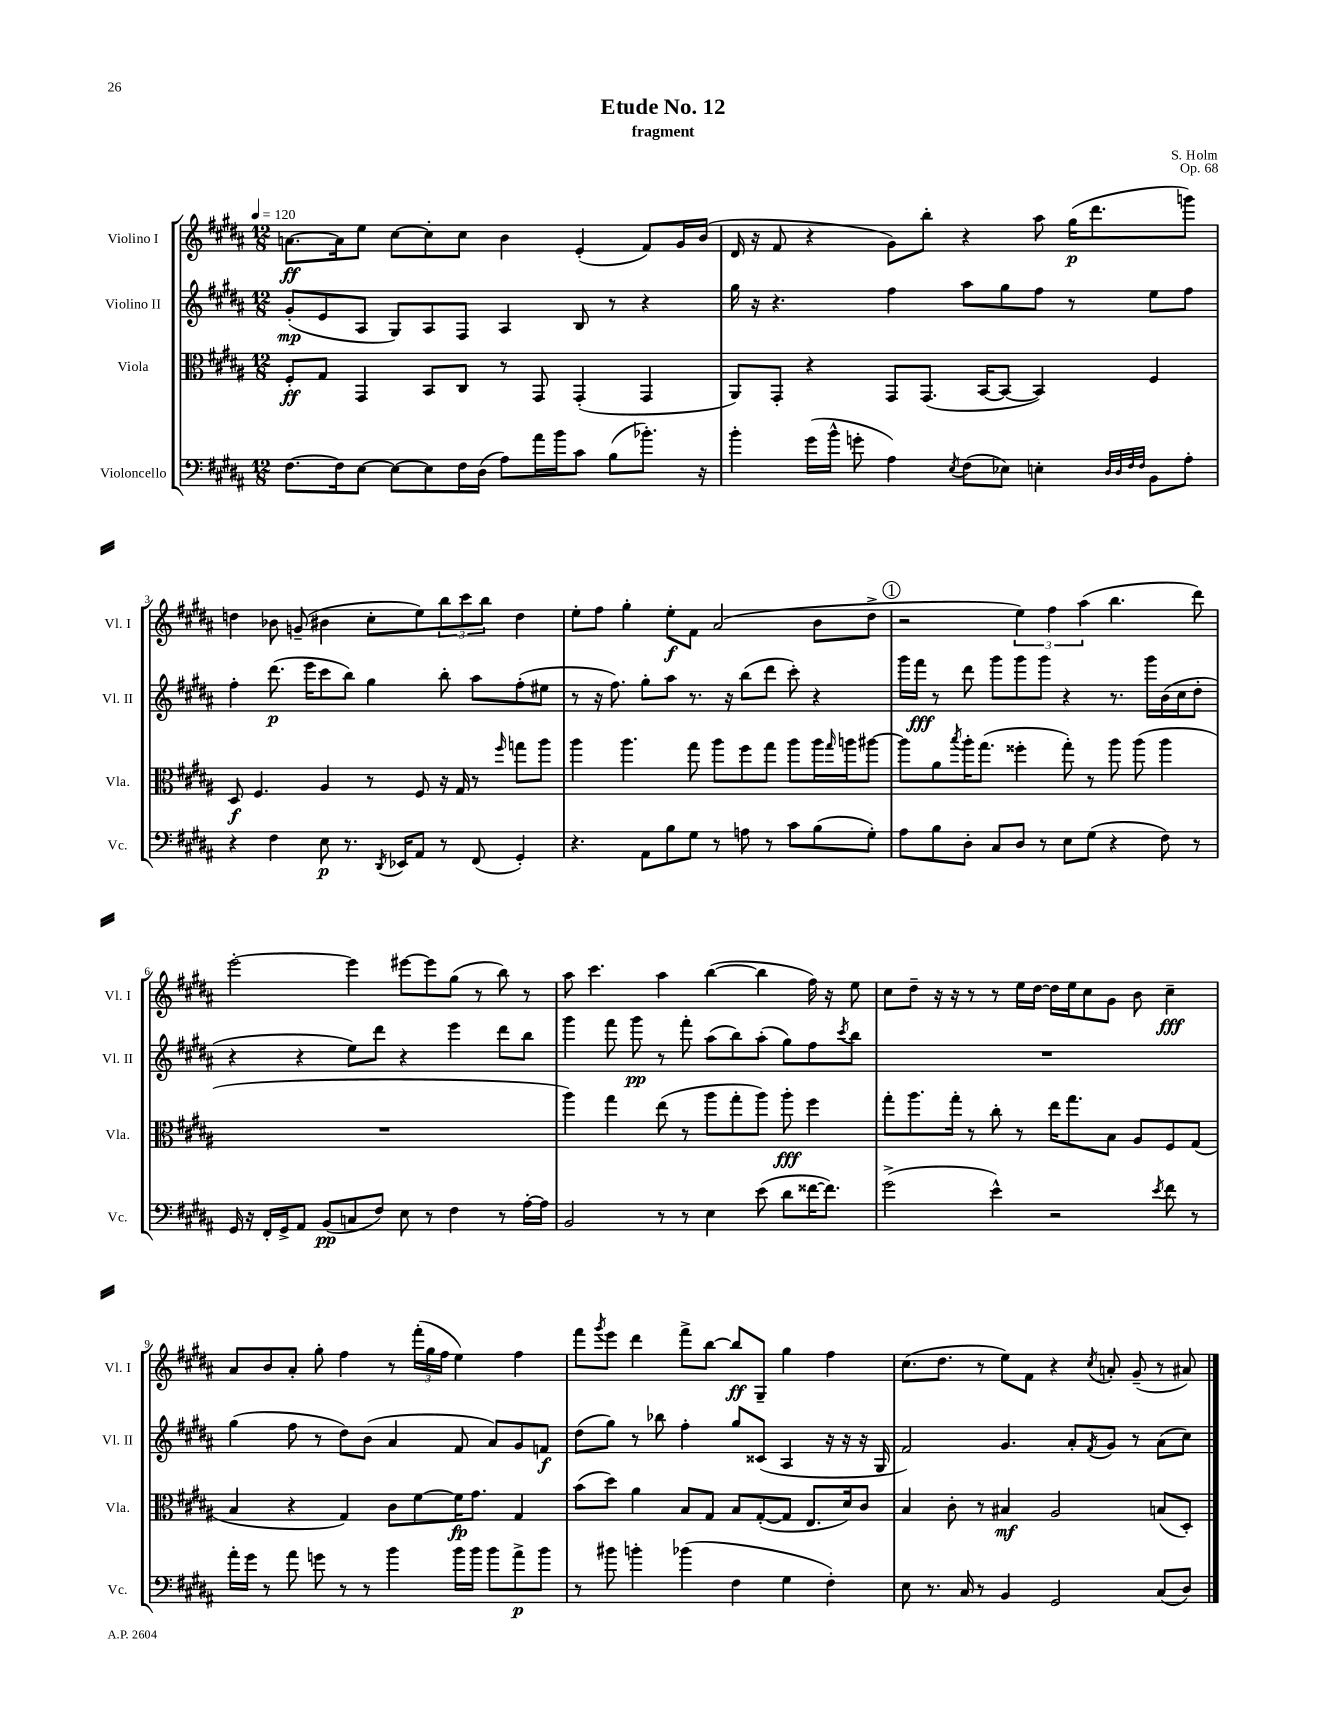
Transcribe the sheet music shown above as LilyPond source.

\header { title = "Etude No. 12" composer = "S. Holm" subtitle = "fragment" opus = "Op. 68" }
<<
\new StaffGroup <<
\new Staff = "s0" \with { instrumentName = "Violino I" shortInstrumentName = "Vl. I" } {
    \clef treble \key b \major \numericTimeSignature \time 12/8 \tempo 4 = 120
    a'8.~\ff a'16 e''8 cis''8~ cis''8-. cis''8 b'4 e'4-.( fis'8) gis'16 b'16( |
    dis'16 r16 fis'8 r4 gis'8) b''8-. r4 ais''8 gis''16\p( dis'''8. g'''8) |
    d''4 bes'8 g'8--( bis'4 cis''8-. e''8) \tuplet 3/2 { b''8 cis'''8 b''8 } d''4 |
    e''8-. fis''8 gis''4-. e''8-.\f fis'8 ais'2( b'8 dis''8-> |
    \mark \markup { \circle "1" } r2 \tuplet 3/2 { e''4) fis''4 ais''4( } b''4. dis'''8) |
    e'''2~-. e'''4 eis'''8~ eis'''8 gis''8( r8 b''8) r8 |
    ais''8 cis'''4. ais''4 b''4~( b''4 fis''16) r16 e''8 |
    cis''8 dis''8-- r16 r16 r8 r8 e''16 dis''16~ dis''16 e''16 cis''8 gis'8 b'8 cis''4--\fff |
    ais'8 b'8 ais'8-. gis''8-. fis''4 r8 \tuplet 3/2 { fis'''16-.( gis''16 fis''16 } e''4) fis''4 |
    fis'''8 \acciaccatura { gis'''8 } e'''8 dis'''4 fis'''8-> b''8~ b''8\ff gis8-- gis''4 fis''4 |
    cis''8.( dis''8. r8 e''8) fis'8 r4 \acciaccatura { cis''8 } a'8-. gis'8--( r8 ais'8) \bar "|." |
}
\new Staff = "s1" \with { instrumentName = "Violino II" shortInstrumentName = "Vl. II" } {
    \clef treble \key b \major \numericTimeSignature \time 12/8
    gis'8-.\mp( e'8 ais8 gis8) ais8 fis8 ais4 b8 r8 r4 |
    gis''16 r16 r4. fis''4 ais''8 gis''8 fis''8 r8 e''8 fis''8 |
    fis''4-. dis'''8.\p( e'''16 cis'''8 b''8) gis''4 b''8-. ais''8 fis''8-.( eis''8 |
    r8 r16 fis''8.) gis''8-. ais''8 r8. r16 b''8( dis'''8 cis'''8-.) r4 |
    \mark \markup { \circle "1" } gis'''16 fis'''16\fff r8 dis'''8 gis'''8 gis'''8 gis'''8 r4 r8. gis'''16 b'16( cis''16 dis''8-. |
    r4 r4 e''8) dis'''8 r4 e'''4 dis'''8 b''8 |
    gis'''4 fis'''8 gis'''8\pp r8 fis'''8-. ais''8( b''8) ais''8-.( gis''8) fis''8 \acciaccatura { cis'''8 } b''8 |
    R1. |
    gis''4( fis''8 r8 dis''8) b'8( ais'4 fis'8 ais'8) gis'8 f'8\f |
    dis''8( gis''8) r8 bes''8 fis''4-. gis''8 cisis'8( ais4 r16 r16 r16 gis16 |
    fis'2) gis'4. ais'8-. \acciaccatura { fis'8 } gis'8 r8 ais'8( cis''8) \bar "|." |
}
\new Staff = "s2" \with { instrumentName = "Viola" shortInstrumentName = "Vla." } {
    \clef alto \key b \major \numericTimeSignature \time 12/8
    fis8-.\ff gis8 gis,4 b,8 cis8 r8 gis,8 gis,4-.( gis,4 |
    ais,8) gis,8-. r4 gis,8 gis,8.( b,16~ b,8~ b,4) fis4 |
    dis8\f fis4. ais4 r8 fis8 r16 gis16 r8 \grace { fis''16 } g''8 ais''8 |
    ais''4 ais''4. gis''8 ais''8 fis''8 gis''8 ais''8 ais''16 \grace { gis''16 } a''16 ais''8~ |
    \mark \markup { \circle "1" } ais''8 ais'8 \acciaccatura { b''8 } ais''16-. gis''8.( fisis''4-. gis''8-.) r8 ais''8 ais''8( ais''4 |
    R1. |
    ais''4) gis''4 e''8( r8 ais''8 gis''8-. ais''8) ais''8-.\fff fis''4 |
    gis''8-. ais''8. gis''16-. r8 cis''8-. r8 e''16 gis''8. b8 ais8 fis8 gis8( |
    b4 r4 gis4) cis'8 fis'8~ fis'16\fp gis'8. gis4 |
    b'8( dis''8) ais'4 b8 gis8 b8 gis8~-.( gis8 e8. dis'16) cis'8 |
    b4 cis'8-. r8 bis4\mf ais2 b8( dis8-.) \bar "|." |
}
\new Staff = "s3" \with { instrumentName = "Violoncello" shortInstrumentName = "Vc." } {
    \clef bass \key b \major \numericTimeSignature \time 12/8
    fis8.~ fis16 e8~ e8~ e8 fis16 dis16( ais8) ais'16 b'16 cis'8 b8( bes'8.-.) r16 |
    b'4-. gis'16( b'16-^ g'8-. ais4) \acciaccatura { e8 } fis8( ees8) e4-. \grace { dis32 dis32 fis32 fis32 } b,8 ais8-. |
    r4 fis4 e8\p r8. \acciaccatura { dis,8 } ees,16 ais,8 r8 fis,8( gis,4-.) |
    r4. ais,8 b8 gis8 r8 a8 r8 cis'8 b8( gis8-.) |
    \mark \markup { \circle "1" } ais8 b8 dis8-. cis8 dis8 r8 e8 gis8( r4 fis8) r8 |
    gis,16 r16 fis,16-. gis,16-> ais,8 b,8\pp( c8 fis8) e8 r8 fis4 r8 ais16~-. ais16 |
    b,2 r8 r8 e4 e'8( dis'8 fisis'16~ fisis'8.) |
    gis'2->( e'4-^) r2 \acciaccatura { e'8 } fis'8 r8 |
    ais'16-. gis'16 r8 ais'8 g'8 r8 r8 b'4 b'16 b'16 b'8 ais'8->\p b'8 |
    r8 bis'8 b'4-. bes'4( fis4 gis4 fis4-.) |
    e8 r8. cis16 r8 b,4 gis,2 cis8( dis8) \bar "|." |
}
>>
>>
